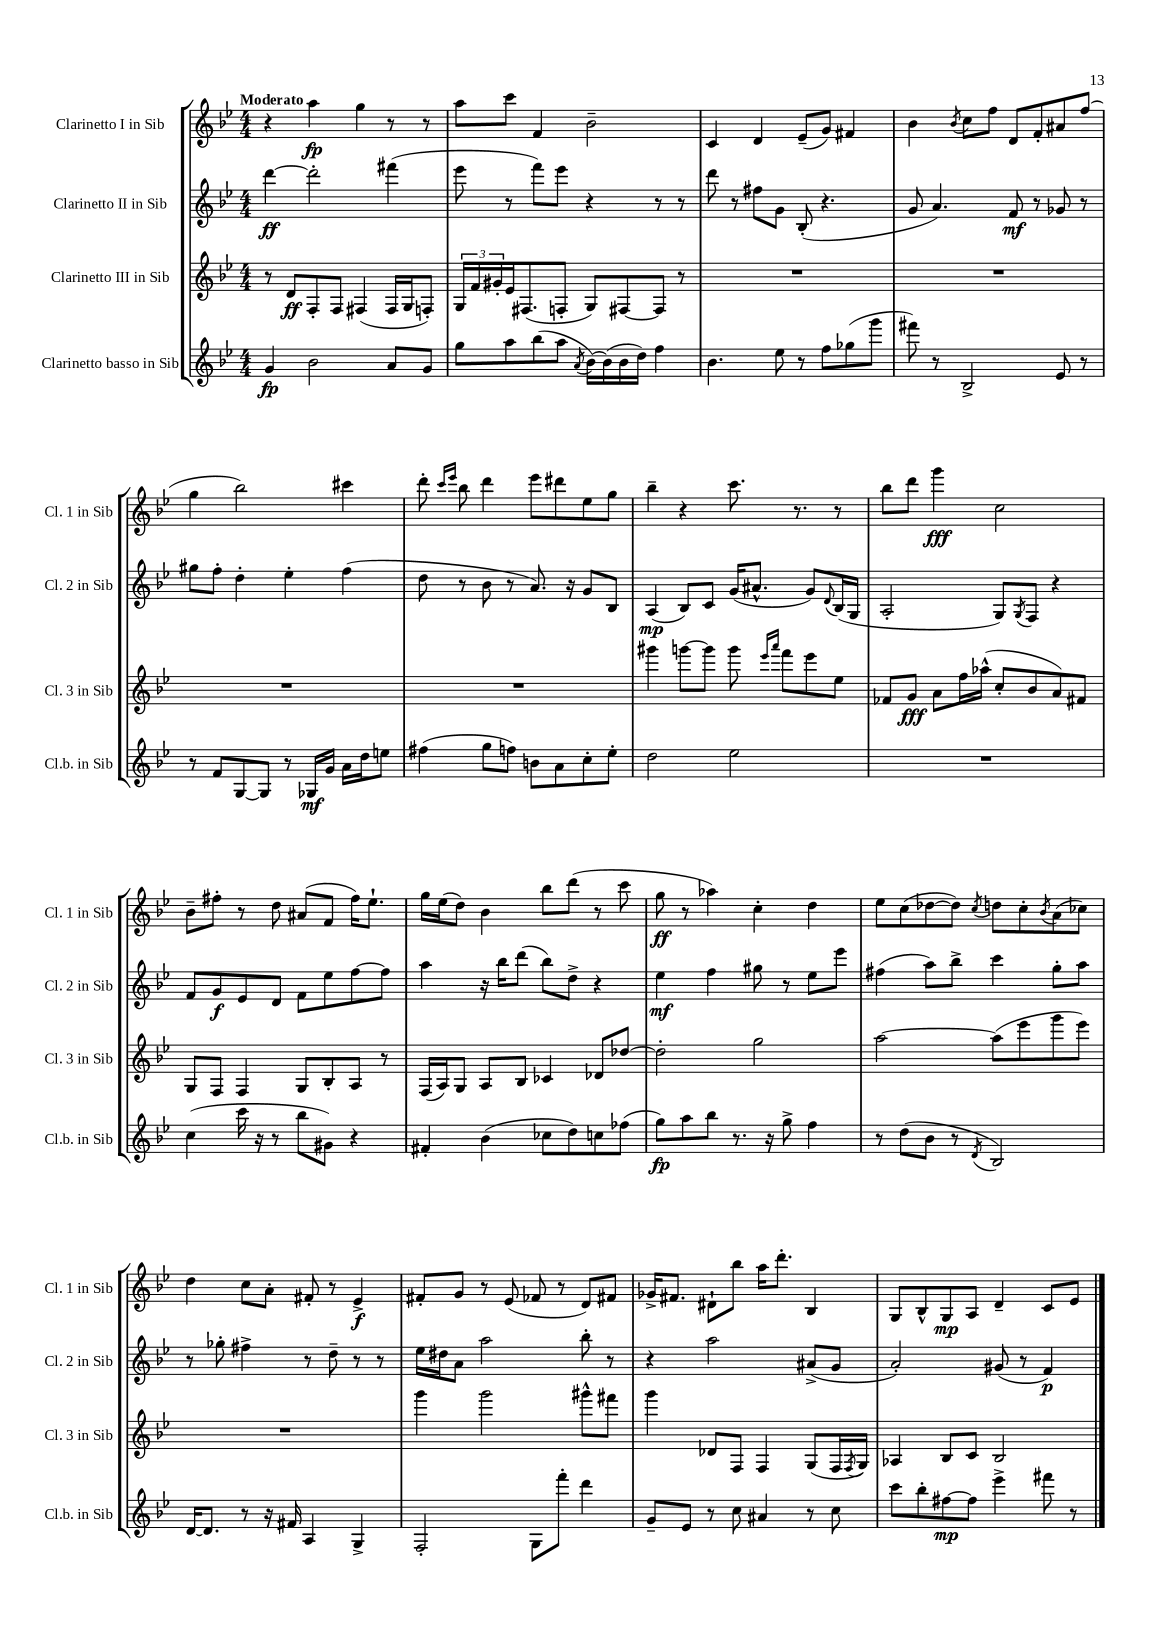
<<
\new StaffGroup <<
\new Staff = "s0" \with { instrumentName = "Clarinetto I in Sib" shortInstrumentName = "Cl. 1 in Sib" } {
    \clef treble \key bes \major \numericTimeSignature \time 4/4 \tempo "Moderato"
    r4 a''4\fp g''4 r8 r8 |
    a''8 c'''8 f'4 bes'2-- |
    c'4 d'4 ees'8--( g'8) fis'4 |
    bes'4 \acciaccatura { bes'8 } c''8 f''8 d'8 f'8-. ais'8 f''8( |
    g''4 bes''2) cis'''4 |
    d'''8-. \grace { c'''16 ees'''16 } bes''8 d'''4 ees'''8 dis'''8 ees''8 g''8 |
    bes''4-- r4 c'''8. r8. r8 |
    bes''8 d'''8 g'''4\fff c''2 |
    bes'8-- fis''8-. r8 d''8 ais'8( f'8 fis''16) ees''8.-! |
    g''16 ees''16( d''8) bes'4 bes''8 d'''8( r8 c'''8 |
    g''8\ff r8 aes''4) c''4-. d''4 |
    ees''8 c''8( des''8~ des''8) \acciaccatura { c''8 } d''8 c''8-. \acciaccatura { bes'8 } a'8( ces''8) |
    d''4 c''8 a'8-. fis'8-. r8 ees'4->\f |
    fis'8-. g'8 r8 ees'8( fes'8 r8 d'8) fis'8 |
    ges'16-> fis'8. dis'8-! bes''8 a''16 d'''8.-. bes4 |
    g8 bes8-^ g8\mp a8 d'4-- c'8 ees'8 \bar "|." |
}
\new Staff = "s1" \with { instrumentName = "Clarinetto II in Sib" shortInstrumentName = "Cl. 2 in Sib" } {
    \clef treble \key bes \major \numericTimeSignature \time 4/4
    d'''4~\ff d'''2-. fis'''4( |
    ees'''8 r8 f'''8) ees'''8 r4 r8 r8 |
    d'''8 r8 fis''8 g'8 bes8-.( r4. |
    g'8 a'4.) f'8\mf r8 ges'8 r8 |
    gis''8 f''8-. d''4-. ees''4-. f''4( |
    d''8 r8 bes'8 r8 a'8.) r16 g'8 bes8 |
    a4\mp( bes8) c'8 g'16( ais'8.-^ g'8) \appoggiatura { d'8 } bes16( g16 |
    a2-. g8) \acciaccatura { g8 } f8 r4 |
    f'8 g'8\f ees'8 d'8 f'8 ees''8 f''8~ f''8 |
    a''4 r16 bes''16 d'''8( bes''8) d''8-> r4 |
    ees''4\mf f''4 gis''8 r8 ees''8 ees'''8 |
    fis''4( a''8) bes''8-> c'''4 g''8-. a''8 |
    r8 ges''8-. fis''4-> r8 d''8-- r8 r8 |
    ees''16 dis''16 a'8 a''2 bes''8-. r8 |
    r4 a''2 ais'8->( g'8 |
    a'2-.) gis'8( r8 f'4\p) \bar "|." |
}
\new Staff = "s2" \with { instrumentName = "Clarinetto III in Sib" shortInstrumentName = "Cl. 3 in Sib" } {
    \clef treble \key bes \major \numericTimeSignature \time 4/4
    r8 d'8\ff f8-. f8 fis4( fis16 g16 f8-.) |
    \tuplet 3/2 { g16 f'16 gis'16-. } ees'16 fis8.( f8-. g8) fis8~ fis8 r8 |
    R1 |
    R1 |
    R1 |
    R1 |
    gis'''4 g'''8~ g'''8 g'''8 \grace { ees'''16 a'''16 } f'''8 ees'''8 ees''8 |
    fes'8 g'8\fff a'8 f''16 aes''16-^( c''8-. bes'8 a'8) fis'8 |
    g8 f8 f4 g8 bes8-. a8 r8 |
    f16( a16) g8 a8 bes8 ces'4 des'8 des''8~ |
    des''2-. g''2 |
    a''2~ a''8( ees'''8 g'''8 ees'''8) |
    R1 |
    g'''4 g'''2 gis'''8-^ fis'''8 |
    g'''4 des'8 f8 f4 g8( f16 \acciaccatura { f8 } g16) |
    aes4 bes8 c'8 bes2 \bar "|." |
}
\new Staff = "s3" \with { instrumentName = "Clarinetto basso in Sib" shortInstrumentName = "Cl.b. in Sib" } {
    \clef treble \key bes \major \numericTimeSignature \time 4/4
    g'4\fp bes'2 a'8 g'8 |
    g''8 a''8 bes''8( a''8 \acciaccatura { a'8 } bes'16~) bes'16( bes'16 d''16) f''4 |
    bes'4. ees''8 r8 f''8 ges''8( g'''8 |
    fis'''8) r8 bes2-> ees'8 r8 |
    r8 f'8 g8~ g8 r8 ges16\mf g'16 a'16 d''16 e''8 |
    fis''4( g''8 f''8) b'8 a'8 c''8-. ees''8-. |
    d''2 ees''2 |
    R1 |
    c''4( c'''16 r16 r8 bes''8 gis'8) r4 |
    fis'4-. bes'4( ces''8 d''8) c''8 fes''8( |
    g''8\fp) a''8 bes''8 r8. r16 g''8-> f''4 |
    r8 d''8( bes'8 r8 \acciaccatura { d'8 } bes2) |
    d'16~ d'8. r8 r16 fis'16 a4 g4-> |
    f2-. g8 f'''8-. d'''4 |
    g'8-- ees'8 r8 c''8 ais'4 r8 c''8 |
    c'''8 bes''8-. fis''8~\mp fis''8 ees'''4-> fis'''8 r8 \bar "|." |
}
>>
>>
\layout { \context { \Score \remove "Bar_number_engraver" } }
